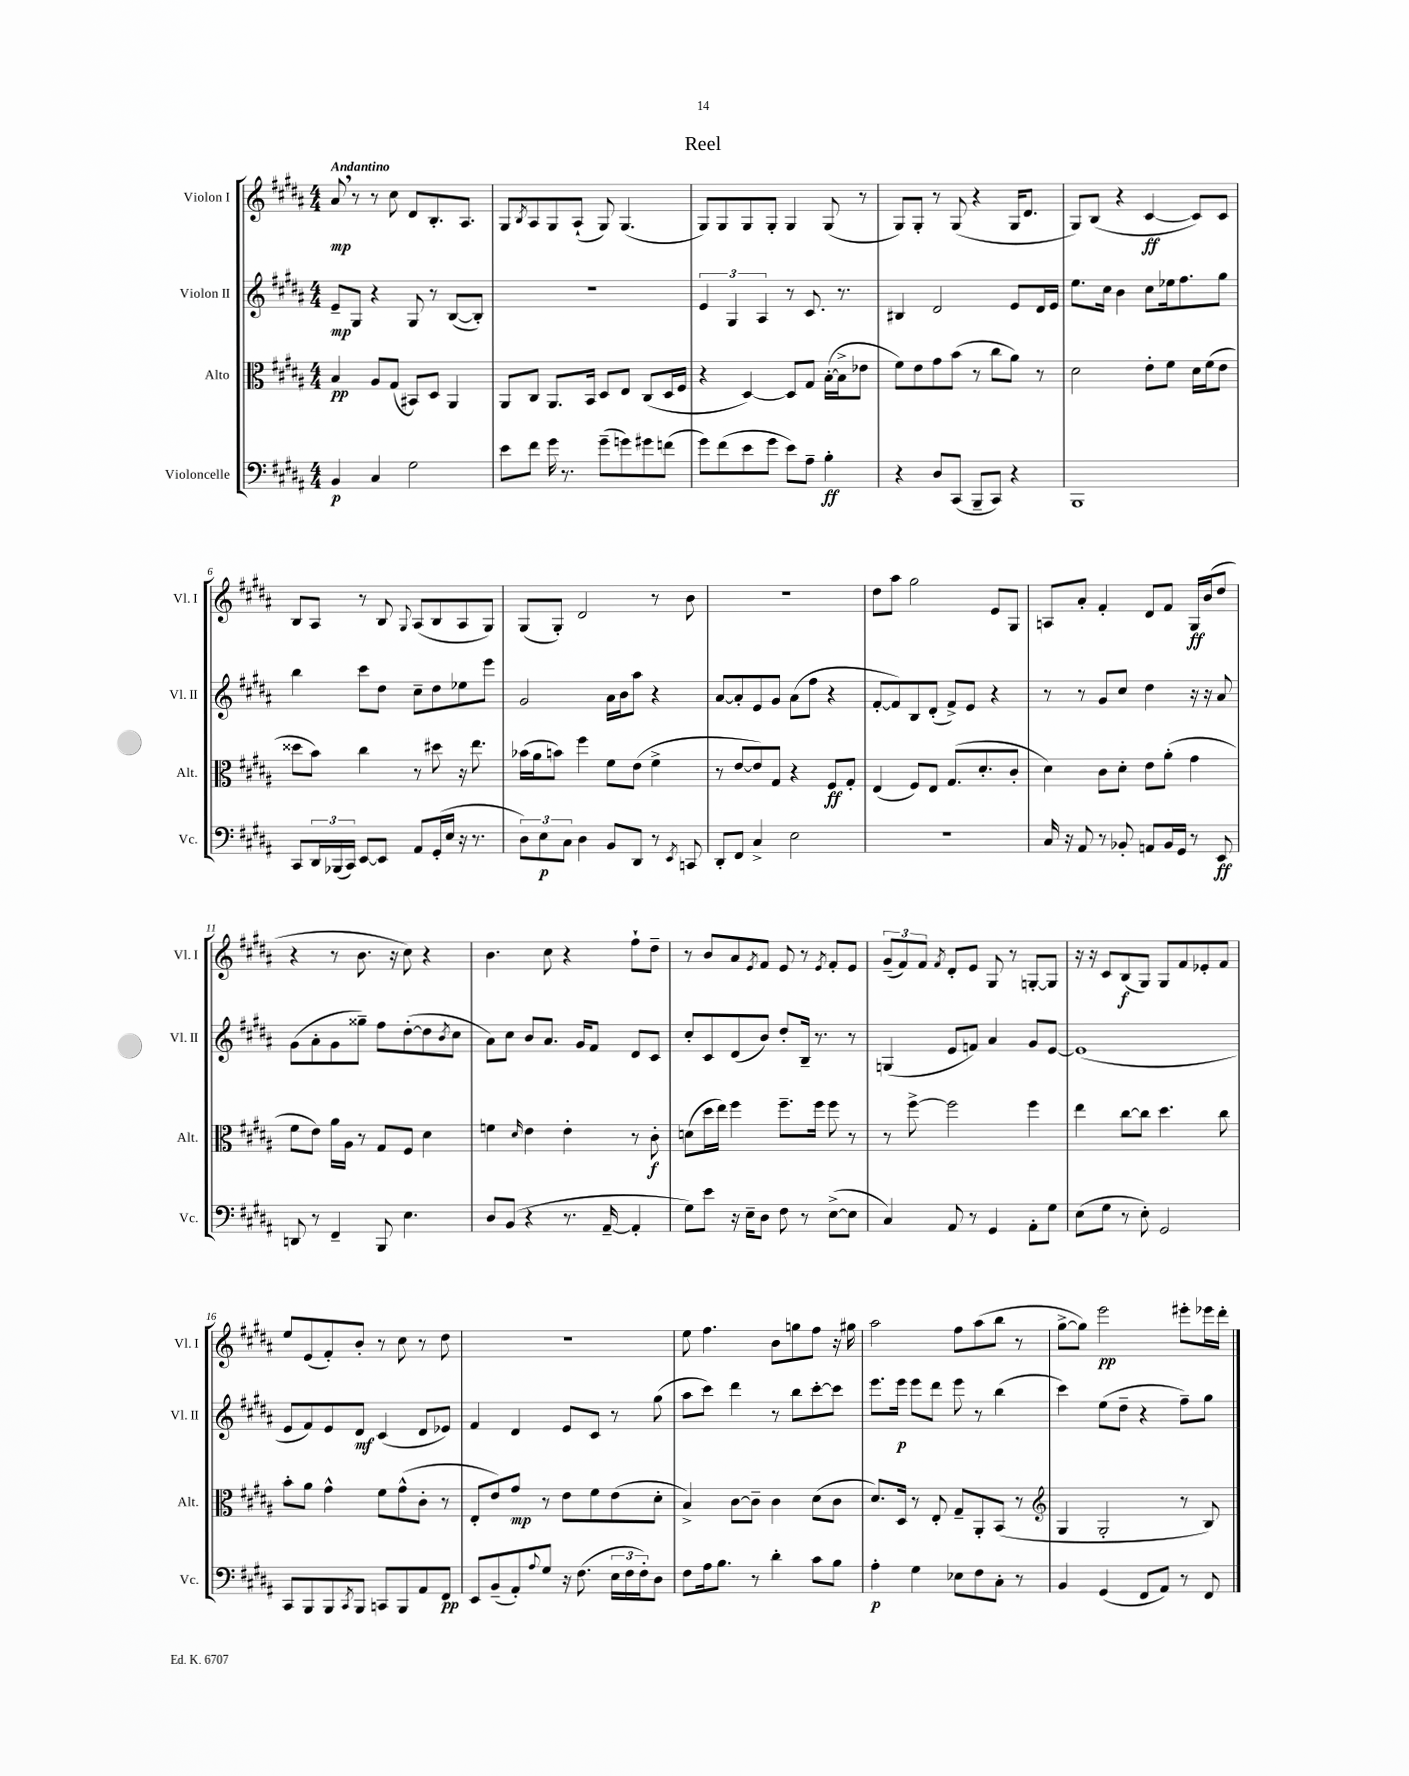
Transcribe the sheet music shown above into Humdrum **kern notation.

**kern	**dynam	**kern	**dynam	**kern	**dynam	**kern	**dynam
*part4	*part4	*part3	*part3	*part2	*part2	*part1	*part1
*staff4	*staff4	*staff3	*staff3	*staff2	*staff2	*staff1	*staff1
*I"Violoncelle	*	*I"Alto	*	*I"Violon II	*	*I"Violon I	*
*I'Vc.	*	*I'Alt.	*	*I'Vl. II	*	*I'Vl. I	*
*clefF4	*	*clefC3	*	*clefG2	*	*clefG2	*
*k[f#c#g#d#a#]	*	*k[f#c#g#d#a#]	*	*k[f#c#g#d#a#]	*	*k[f#c#g#d#a#]	*
*M4/4	*	*M4/4	*	*M4/4	*	*M4/4	*
=1	=1	=1	=1	=1	=1	=1	=1
!	!	!	!	!	!	!LO:TX:a:B:t=Andantino	!
4BB/	p	4B/	pp	8e~/L	mp	8a#,/	mp
.	.	.	.	8G#/J	.	8r	.
4C#/	.	8A#/L	.	4r	.	8r	.
.	.	(8G#/J	.	.	.	8cc#\	.
2G#\	.	8BB#X/L)	.	8G#/	.	8d#/L	.
.	.	8D#/J	.	8r	.	8.B'/	.
.	.	4AA#/	.	([8B/L	.	.	.
.	.	.	.	.	.	8.A#/J	.
.	.	.	.	8B'/J])	.	.	.
=2	=2	=2	=2	=2	=2	=2	=2
8e\L	.	8AA#/L	.	1r	.	8G#/L	.
.	.	.	.	.	.	8qB/	.
8f#\J	.	8C#/J	.	.	.	8A#/	.
16g#\	.	8.AA#/L	.	.	.	8G#/	.
8.r	.	.	.	.	.	.	.
.	.	.	.	.	.	(8A#`/J	.
.	.	16BB/Jk	.	.	.	.	.
(8g#~\L	.	8D#/L	.	.	.	8G#/)	.
8gn\)	.	8E/J	.	.	.	(4.G#/	.
8g#X\	.	(8C#/L	.	.	.	.	.
(8fn\J	.	16D#/L	.	.	.	.	.
.	.	16F#/JJ	.	.	.	.	.
=3	=3	=3	=3	=3	=3	=3	=3
8g#\L)	.	4r	.	6e/	.	8G#/L)	.
(8f#\	.	.	.	.	.	8G#/	.
.	.	.	.	6G#/	.	.	.
8e\	.	[4D#/)	.	.	.	8G#/	.
.	.	.	.	6A#/	.	.	.
8g#\J	.	.	.	.	.	8G#'/J	.
8e\L)	.	8D#/L]	.	8r	.	4G#/	.
8A#~\J	.	8G#/J	.	8.c#/	.	.	.
4B'\	ff	([16B'\LL	.	.	.	(8G#/	.
.	.	16B^\J]	.	8.r	.	.	.
.	.	8e-X\J	.	.	.	8r	.
=4	=4	=4	=4	=4	=4	=4	=4
4r	.	8f#\L)	.	4B#X/	.	8G#/L)	.
.	.	8e\	.	.	.	8G#'/J	.
8D#/L	.	8g#\	.	2d#/	.	8r	.
(8CC#/J	.	(8b\J	.	.	.	(8G#/	.
8BBB~/L	.	8r	.	.	.	4r	.
8CC#/J)	.	8cc#\L	.	.	.	.	.
4r	.	8a#\J)	.	8e/L	.	16G#/KL	.
.	.	.	.	.	.	8.d#/J	.
.	.	8r	.	16d#/L	.	.	.
.	.	.	.	16e/JJ	.	.	.
=5	=5	=5	=5	=5	=5	=5	=5
1BBB	.	2d#\	.	8.ee\L	.	8G#/L)	.
.	.	.	.	.	.	(8B/J	.
.	.	.	.	16cc#\Jk	.	.	.
.	.	.	.	4b\	.	4r	.
.	.	8e'\L	.	8cc#\L	.	[4c#/	ff
.	.	8f#\J	.	16ee-X\k	.	.	.
.	.	.	.	8.ff#\	.	.	.
.	.	16d#\LL	.	.	.	8c#/L])	.
.	.	(16f#\J	.	.	.	.	.
.	.	8e\J	.	8gg#\J	.	8c#/J	.
!!LO:LB:g=z
=6	=6	=6	=6	=6	=6	=6	=6
8CC#/L	.	8dd##X\L	.	4bb\	.	8B/L	.
24DD#/L	.	8b\J)	.	.	.	8A#/J	.
(24BBB-X/	.	.	.	.	.	.	.
24CC#/JJ)	.	.	.	.	.	.	.
[8EE/L	.	4cc#\	.	8ccc#\L	.	8r	.
8EE/J]	.	.	.	8dd#\J	.	8B/	.
.	.	.	.	.	.	8qqG#/	.
8AA#/L	.	8r	.	8cc#~\L	.	(8A#/L	.
(16GG#'/L	.	8dd#X\	.	8dd#\	.	8B/	.
16E/JJ	.	.	.	.	.	.	.
16r	.	16r	.	8ee-X\	.	8A#/	.
8.r	.	8.ee\	.	.	.	.	.
.	.	.	.	8eee\J	.	8G#/J)	.
=7	=7	=7	=7	=7	=7	=7	=7
12D#\L)	.	(16b-X\LL	.	2g#/	.	(8G#/L	.
.	.	16a#\J	.	.	.	.	.
12E\	p	.	.	.	.	.	.
.	.	8bn\J)	.	.	.	8G#'/J)	.
12C#\J	.	.	.	.	.	.	.
4D#\	.	4ff#\	.	.	.	2d#/	.
8BB/L	.	8f#\L	.	16a#\LL	.	.	.
.	.	.	.	16b\J	.	.	.
8DD#/J	.	(8e\J	.	8aa#\J	.	.	.
8r	.	4f#^\	.	4r	.	8r	.
8qEE/	.	.	.	.	.	.	.
8CCn/	.	.	.	.	.	8b\	.
=8	=8	=8	=8	=8	=8	=8	=8
8DD#'/L	.	8r	.	[8a#/L	.	1r	.
8FF#/J	.	[8e/L	.	8a#'/]	.	.	.
4C#^/	.	8e/])	.	8e/	.	.	.
.	.	8G#/J	.	8g#/J	.	.	.
2E\	.	4r	.	(8a#\L	.	.	.
.	.	.	.	8ff#\J	.	.	.
.	.	8F#/L	ff	4r	.	.	.
.	.	8G#'/J	.	.	.	.	.
=9	=9	=9	=9	=9	=9	=9	=9
1r	.	(4E/	.	[8f#'/L	.	8dd#\L	.
.	.	.	.	8f#/])	.	8aa#\J	.
.	.	8F#/L)	.	8B/	.	2gg#\	.
.	.	8E/J	.	(8d#'/J	.	.	.
.	.	(8.G#/L	.	8f#^/L)	.	.	.
.	.	.	.	8e/J	.	.	.
.	.	8.d#'/	.	.	.	.	.
.	.	.	.	4r	.	8e/L	.
.	.	8c#'/J	.	.	.	8G#/J	.
=10	=10	=10	=10	=10	=10	=10	=10
16C#/	.	4d#\)	.	8r	.	8An/L	.
16r	.	.	.	.	.	.	.
8AA#/	.	.	.	8r	.	8a#'/J	.
8r	.	8c#\L	.	8g#/L	.	4f#'/	.
8BB-X'/	.	8d#'\J	.	8cc#/J	.	.	.
8AAn/L	.	8e\L	.	4dd#\	.	8d#/L	.
16BB-/L	.	(8a#'\J	.	.	.	8f#/J	.
16GG#/JJ	.	.	.	.	.	.	.
8r	.	4g#\	.	16r	.	16G#/LL	ff
.	.	.	.	16r	.	(16b/J	.
8EE/	ff	.	.	8a#/	.	8dd#/J	.
!!LO:LB:g=z
=11	=11	=11	=11	=11	=11	=11	=11
8DDn/	.	8f#\L	.	(8g#\L	.	4r	.
8r	.	8e\J)	.	8a#'\	.	.	.
4FF#~/	.	16a#\LL	.	8g#\	.	8r	.
.	.	16A#\JJ	.	.	.	.	.
.	.	8r	.	8gg##X~\J)	.	8.b\	.
8BBB/	.	8G#/L	.	8ff#\L	.	.	.
.	.	.	.	.	.	16r	.
4.E\	.	8F#/J	.	([8dd#'\	.	8cc#\)	.
.	.	4d#\	.	8dd#\]	.	4r	.
.	.	.	.	8qb/	.	.	.
.	.	.	.	8cc#\J	.	.	.
=12	=12	=12	=12	=12	=12	=12	=12
8D#/L	.	4fn\	.	8a#\L)	.	4.b\	.
(8BB/J	.	.	.	8cc#\J	.	.	.
.	.	16qqd#/	.	.	.	.	.
4r	.	4e\	.	8b/L	.	.	.
.	.	.	.	8.a#/J	.	8cc#\	.
8.r	.	4e'\	.	.	.	4r	.
.	.	.	.	16g#/KL	.	.	.
.	.	.	.	8f#/J	.	.	.
[16AA#~/	.	.	.	.	.	.	.
4AA#'/]	.	8r	.	8d#/L	.	8ff#`\L	.
.	.	8c#'\	f	8c#/J	.	8dd#~\J	.
=13	=13	=13	=13	=13	=13	=13	=13
8G#\L)	.	(8dn\L	.	8cc#'/L	.	8r	.
8e\J	.	16dd#\L	.	8c#/	.	8b/L	.
.	.	16ee\JJ)	.	.	.	.	.
16r	.	4ff#\	.	(8d#/	.	8a#/	.
16E~\KL	.	.	.	.	.	.	.
.	.	.	.	.	.	8qe/	.
8D#\J	.	.	.	8b/J)	.	8f#/J	.
8F#\	.	8.ff#~\L	.	8dd#'/L	.	8e/	.
8r	.	.	.	16B~/Jk	.	8r	.
.	.	16ff#\Jk	.	8.r	.	.	.
.	.	.	.	.	.	8qe/	.
([8E^\L	.	8ff#\	.	.	.	8f#'/L	.
8E\J]	.	8r	.	8r	.	8e/J	.
=14	=14	=14	=14	=14	=14	=14	=14
4C#/)	.	8r	.	(4Gn/	.	(12g#~/L	.
.	.	.	.	.	.	12f#/)	.
.	.	[8ff#^\	.	.	.	.	.
.	.	.	.	.	.	12f#/J	.
.	.	.	.	.	.	8qf#/	.
8AA#/	.	2ff#\]	.	8e/L	.	8d#'/L	.
8r	.	.	.	8fn/J)	.	8e/J	.
4GG#/	.	.	.	4a#/	.	8G#/	.
.	.	.	.	.	.	8r	.
8AA#'\L	.	4ff#\	.	8g#/L	.	[8Gn'/L	.
8G#\J	.	.	.	[8e/J	.	8G/J]	.
=15	=15	=15	=15	=15	=15	=15	=15
(8E\L	.	4ee\	.	(1e]	.	16r	.
.	.	.	.	.	.	16r	.
8G#\J	.	.	.	.	.	8c#/L	.
8r	.	[8cc#\L	.	.	.	(8B/	f
8E'\)	.	8cc#\J]	.	.	.	8G#/J)	.
2GG#/	.	4.dd#\	.	.	.	8G#/L	.
.	.	.	.	.	.	8f#/	.
.	.	.	.	.	.	8e-X'/	.
.	.	8cc#\	.	.	.	8f#/J	.
!!LO:LB:g=z
=16	=16	=16	=16	=16	=16	=16	=16
8CC#/L	.	8b'\L	.	8e/L	.	8ee/L	.
8BBB/	.	8a#\J	.	8f#/)	.	(8e/	.
8BBB/	.	4g#^^\	.	8e/	.	8f#'/)	.
8qCC#/	.	.	.	.	.	.	.
8BBB/J	.	.	.	8d#/J	mf	8b'/J	.
8CCn/L	.	8f#\L	.	(4c#/	.	8r	.
8BBB/	.	(8g#^^\	.	.	.	8cc#\	.
8AA#/	.	8c#'\J	.	8d#/L	.	8r	.
8FF#/J	pp	8r	.	8e-X/J)	.	8dd#\	.
=17	=17	=17	=17	=17	=17	=17	=17
8EE/L	.	8E'/L	.	4f#/	.	1r	.
(8BB~/	.	8e/)	.	.	.	.	.
8AA#'/)	.	8g#/J	mp	4d#/	.	.	.
8qqA#/	.	.	.	.	.	.	.
8G#/J	.	8r	.	.	.	.	.
16r	.	8e\L	.	8e/L	.	.	.
(8.F#\	.	.	.	.	.	.	.
.	.	8f#\	.	8c#/J	.	.	.
24E\LL	.	(8e\	.	8r	.	.	.
24F#\	.	.	.	.	.	.	.
24F#'\J)	.	.	.	.	.	.	.
8D#\J	.	8d#'\J	.	(8gg#\	.	.	.
=18	=18	=18	=18	=18	=18	=18	=18
8F#\L	.	4B^/)	.	8aa#\L	.	8ee\	.
16A#\k	.	.	.	8ccc#\J)	.	4.ff#\	.
8.B\J	.	.	.	.	.	.	.
.	.	[8c#\L	.	4ddd#\	.	.	.
8r	.	8c#~\J]	.	.	.	.	.
4d#'\	.	4c#\	.	8r	.	8b\L	.
.	.	.	.	8bb\L	.	8ggn\	.
8c#\L	.	(8d#\L	.	[8ccc#'\	.	8ff#\J	.
8B\J	.	8c#\J	.	8ccc#\J]	.	16r	.
.	.	.	.	.	.	16gg#X\	.
=19	=19	=19	=19	=19	=19	=19	=19
4A#'\	p	8.d#/L)	.	8.eee\L	.	2aa#\	.
.	.	16D#/Jk	.	16eee\Jk	p	.	.
4G#\	.	8r	.	8eee\L	.	.	.
.	.	8E'/	.	8ddd#\J	.	.	.
8E-X\L	.	8G#~/L	.	8eee\	.	8ff#\L	.
8F#\	.	8AA#'/	.	8r	.	(8aa#\	.
8C#'\J	.	(8BB/J	.	(4bb\	.	8bb\J	.
8r	.	8r	.	.	.	8r	.
=20	=20	=20	=20	=20	=20	=20	=20
*	*	*clefG2	*	*	*	*	*
4BB/	.	4G#/	.	4ccc#\)	.	[8gg#^\L	.
.	.	.	.	.	.	8gg#\J])	.
(4GG#/	.	2G#'/	.	(8ee\L	.	2eee\	pp
.	.	.	.	8dd#~\J	.	.	.
8FF#/L	.	.	.	4r	.	.	.
8AA#/J)	.	.	.	.	.	.	.
8r	.	8r	.	8ff#~\L)	.	8eee#X'\L	.
8FF#/	.	8B/)	.	8gg#\J	.	16eee-X\L	.
.	.	.	.	.	.	16ddd#'\JJ	.
==	==	==	==	==	==	==	==
*-	*-	*-	*-	*-	*-	*-	*-
